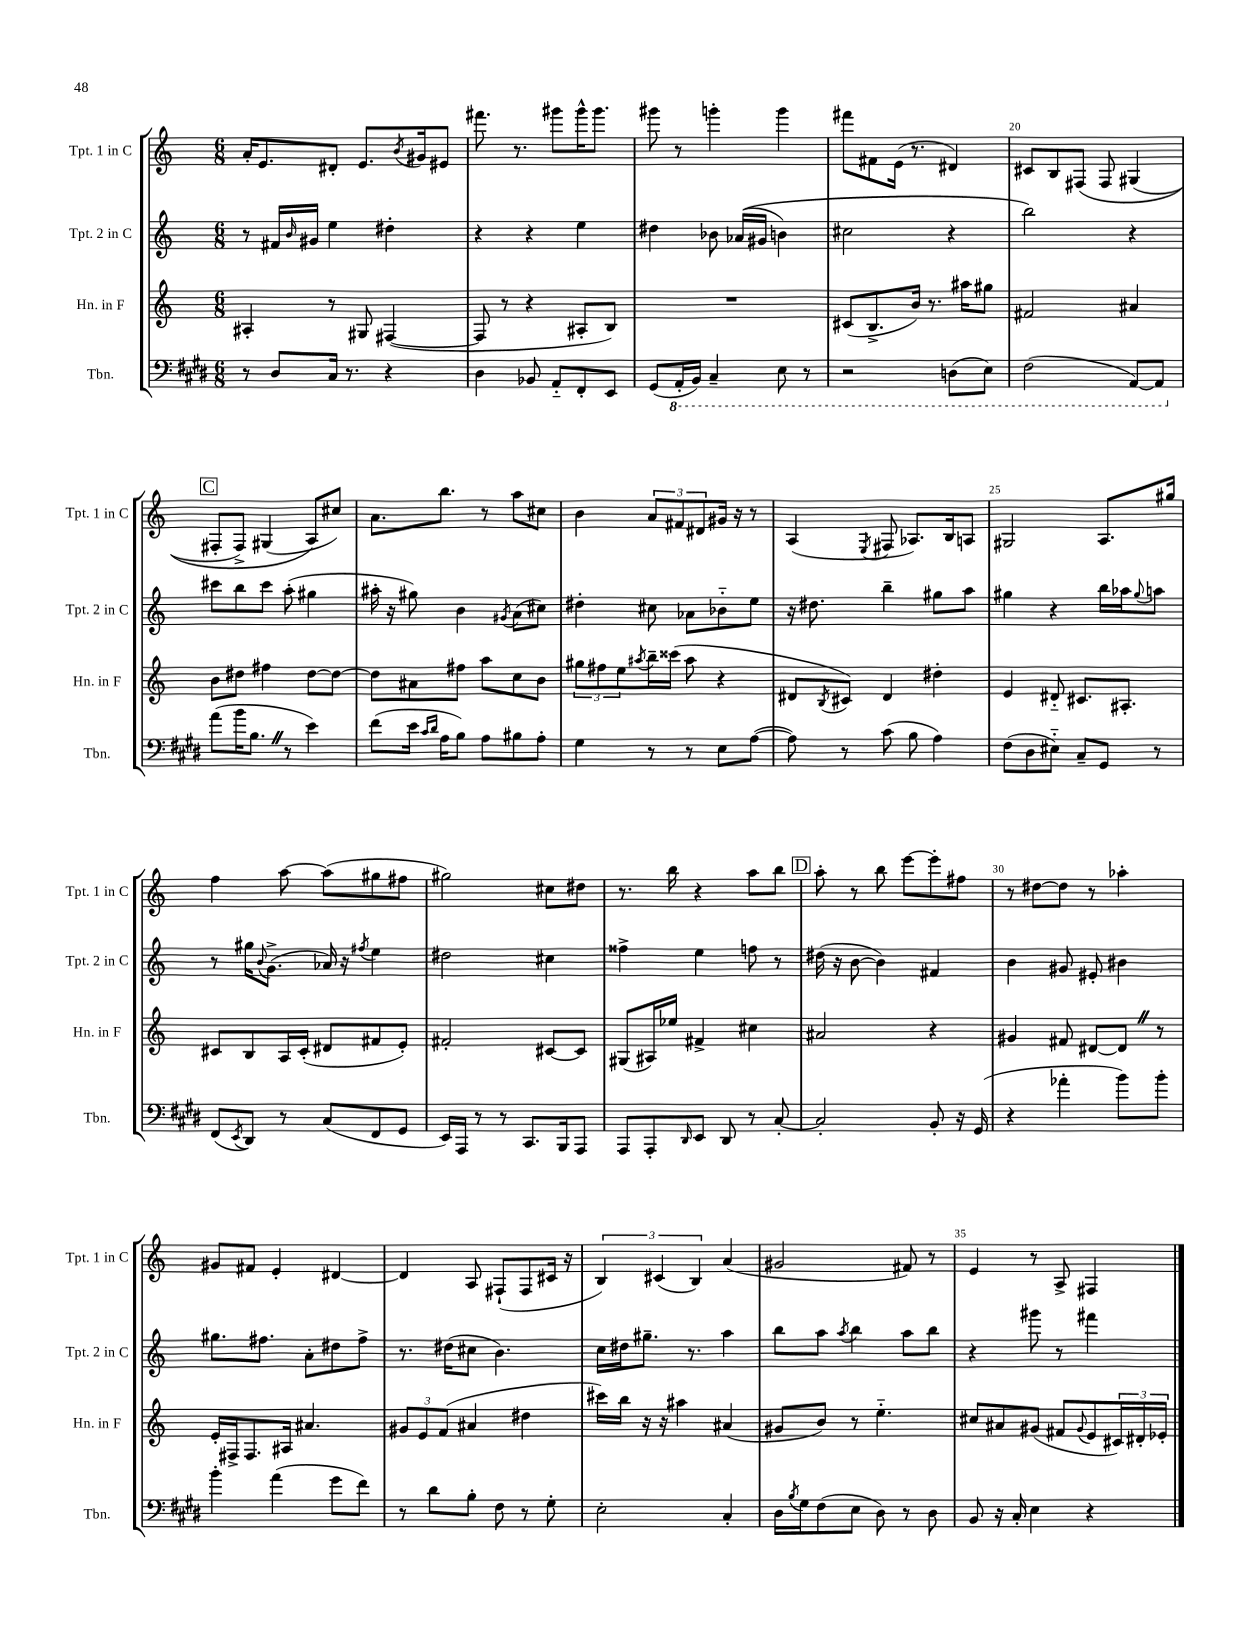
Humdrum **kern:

**kern	**kern	**kern	**kern
*staff4	*staff3	*staff2	*staff1
*clefF4	*clefG2	*clefG2	*clefG2
*k[f#c#g#d#]	*k[]	*k[]	*k[]
*M6/8	*M6/8	*M6/8	*M6/8
8r	4A#'	8r	16a'
.	.	.	8.e
8D#	.	16f#	.
.	.	16qqb	.
.	.	16g#	.
16C#	8r	4ee	8d#'
8.r	.	.	.
.	8G#	.	8.e
4r	([4F#	4dd#'	.
.	.	.	8qb
.	.	.	16g#
.	.	.	8e#
=	=	=	=
4D#	8F#]	4r	8.fff#
.	8r	.	.
.	.	.	8.r
8BB-	4r	4r	.
8AA'~	.	.	8ggg#
8FF#'	8A#'	4ee	16ggg#^^
.	.	.	8.ggg#
8EE	8B)	.	.
=	=	=	=
(8GG#	2.r	4dd#	8ggg#
16AAA'	.	.	8r
16BBB)	.	.	.
4CC#~	.	8b-	4ggg'
.	.	&((16a-	.
.	.	16g#	.
8EE	.	4b)	4ggg
8r	.	.	.
=	=	=	=
2r	(8c#	2cc#	8fff#
.	8.B^	.	8f#
.	.	.	(16e
.	16b)	.	8.r
.	8.r	.	.
(8DD	.	4r	4d#)
.	16aa#	.	.
8EE)	8gg#	.	.
=	=	=	=
(2FF#	2f#	2bb&)	8c#
.	.	.	8B
.	.	.	&(8F#
.	.	.	8F#
[8AAA)	4a#	4r	(4G#
8AAA]	.	.	.
=	=	=	=
(8a	8b	8ccc#	8F#'
16b	8dd#	8bb	8F#^)
8.B	.	.	.
.	4ff#	8ccc#	(4G#
8r	.	(8aa'	.
4e)	[8dd#	4gg#	8A&)
.	8dd#_	.	8cc#)
=	=	=	=
(8f#	8dd#]	16aa#'	8.a
.	.	16r	.
16e	8a#	8gg#)	.
16qqc#	.	.	.
16qqd#	.	.	.
16A	.	.	8.bb
8B)	8ff#	4b	.
8A	8aa	.	8r
.	.	8qg#	.
8B#	8cc	(8a	8aa
8A'	8b	8cc#)	8cc#
=	=	=	=
4G#	12gg#	4dd#'	4b
.	12ff#	.	.
.	12ee	.	.
.	8qaa#	.	.
8r	16bb~	8cc#	12a
.	(16ccc##	.	.
.	.	.	12f#
8r	8aa#	8a-	.
.	.	.	12d#
8E	4r	8b-'~	16g#
.	.	.	16r
([8A	.	8ee	8r
=	=	=	=
8A])	8d#	16r	(4A
.	.	8.dd#	.
.	8qB	.	.
8r	8c#)	.	.
.	.	.	8qE
(8c#	4d#	4bb~	8F#
8B	.	.	8.A-)
4A)	4dd#'	8gg#	.
.	.	.	16B
.	.	8aa	8A
=	=	=	=
(8F#	4e	4gg#	2G#
8D#	.	.	.
8E#'~)	8d#'~	4r	.
8C#~	8.c#	.	.
8GG#	.	16bb	8.A
.	8.A#'	16aa-	.
.	.	8qqgg#	.
8r	.	8aa	.
.	.	.	16gg#
=	=	=	=
(8FF#	8c#	8r	4ff
8qEE	.	.	.
8DD#)	8B	16gg#	.
.	.	8qqb	.
.	.	(8.g^	.
8r	16A	.	[8aa
.	(16c#'	.	.
(8C#	8d#	16a-)	(8aa]
.	.	16r	.
.	.	8qff#	.
8FF#	8f#	4ee	8gg#
8GG#	8e')	.	8ff#
=	=	=	=
16EE)	2f#'	2dd#	2gg#)
16AAA	.	.	.
8r	.	.	.
8r	.	.	.
8.CC#	.	.	.
.	[8c#	4cc#	8cc#
16BBB	.	.	.
8AAA	8c#]	.	8dd#
=	=	=	=
8AAA	(8G#	4ff##^	8.r
8AAA'	16A#)	.	.
.	16ee-	.	16bb
16qqDD#	.	.	.
8EE	4f#^	4ee	4r
8DD#	.	.	.
8r	4cc#	8ff	8aa
[8C#'	.	8r	8bb
=	=	=	=
2C#']	2a#	(16dd#	8aa'
.	.	16r	.
.	.	[8b	8r
.	.	4b])	8bb
.	.	.	[8eee
8BB'	4r	4f#	8eee']
16r	.	.	8ff#
(16GG#	.	.	.
=	=	=	=
4r	4g#	4b	8r
.	.	.	[8dd#
4a-'	8f#	8g#	8dd#]
.	[8d#	8e#'	8r
8b)	8d#]	4b#	4aa-'
8b'	8r	.	.
=	=	=	=
4b'	16e'	8.gg#	8g#
.	16F#^	.	.
.	8.F#	.	8f#
.	.	8.ff#	.
(4a	.	.	4e'
.	16A#	.	.
.	4.a#	8a'	.
8g#	.	8dd#	[4d#
8f#)	.	8ff#^	.
=	=	=	=
8r	12g#	8.r	4d#]
.	12e	.	.
8d#	.	.	.
.	(12f	.	.
.	.	(16dd#	.
8B'	4a#	8cc#	8A
8F#	.	4.b)	(8F#`
8r	4dd#	.	8F#
8G#'	.	.	16c#
.	.	.	16r
=	=	=	=
2E'	16ccc#)	16cc	6B)
.	16bb	16dd#	.
.	16r	8.gg#~	.
.	.	.	(6c#
.	16r	.	.
.	4aa#	.	.
.	.	8.r	.
.	.	.	6B)
4C#'	(4a#	4aa	(4a
=	=	=	=
16D#	8g#	8bb	2g#
8qB	.	.	.
16G#	.	.	.
(8F#	8b)	8aa	.
.	.	8qaa	.
8E	8r	4bb	.
8D#)	4.ee'~	.	.
8r	.	8aa	8f#)
8D#	.	8bb	8r
=	=	=	=
8BB	8cc#	4r	4e
16r	8a#	.	.
16C#'	.	.	.
4E	(8g#	8ggg#	8r
.	8f#	8r	8A^
.	8qqg#	.	.
4r	8e	4fff#	4F#
.	24c#)	.	.
.	24d#'	.	.
.	24e-'	.	.
==	==	==	==
*-	*-	*-	*-
